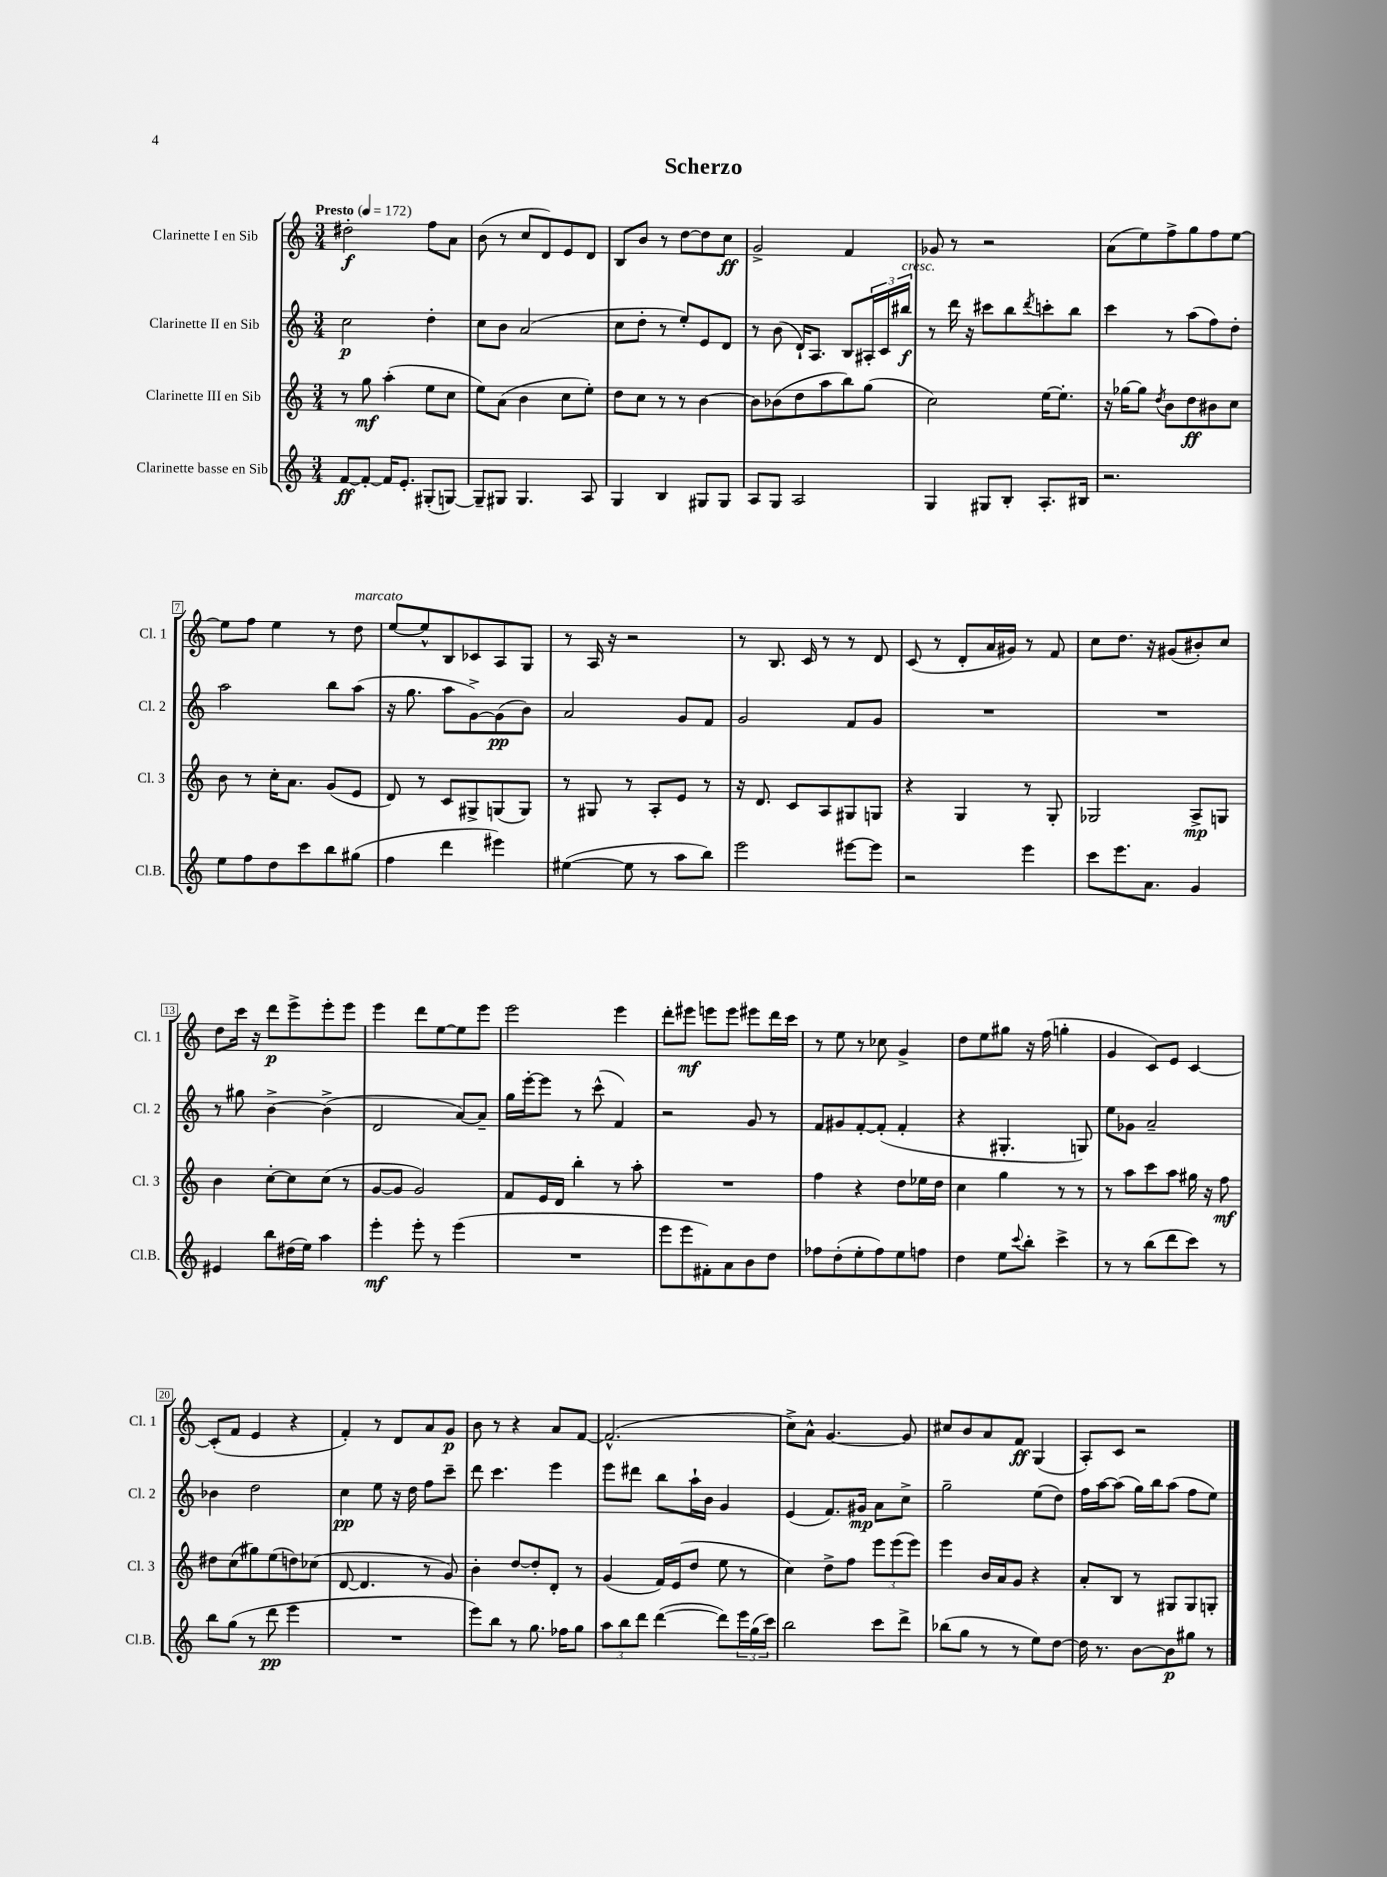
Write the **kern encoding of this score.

**kern	**kern	**kern	**kern
*staff4	*staff3	*staff2	*staff1
*clefG2	*clefG2	*clefG2	*clefG2
*k[]	*k[]	*k[]	*k[]
*M3/4	*M3/4	*M3/4	*M3/4
*MM172	*MM172	*MM172	*MM172
[8f/L	8r	2cc\	2dd#'\
8f'/_J	8gg\	.	.
16f/]LK	(4aa'\	.	.
8.e'/J	.	.	.
(8G#'/L	8ee\L	4dd'\	8ff\L
[8G/J)	8cc\J	.	8a\J
=	=	=	=
8G~/]L	8ee\L)	8cc\L	(8b\
8G#/J	(8a\J	8b\J	8r
4.G#/	4b\	(2a/	8cc/L
.	.	.	8d/)
.	8cc\L	.	8e/
8A/	8ee'\J)	.	8d/J
=	=	=	=
4G/	8dd\L	8cc\L	8B/L
.	8cc\J	8dd'\J	8b/J
4B/	8r	8r	8r
.	8r	8ee'/L)	[8dd\L
8G#/L	[4b\	8e/	8dd\]
8G#/J	.	8d/J	8cc\J
=	=	=	=
8A/L	8b\]L	8r	2g^/
8G/J	(8b-\	(8b\	.
2A/	8dd\	16d`/LK)	.
.	.	8.A/J	.
.	8aa\	.	.
.	8bb\)	8B/L	4f/
.	(8gg\J	24A#'/L	.
.	.	24c/	.
.	.	24bb#/JJ	.
=	=	=	=
4G/	2cc\)	8r	8g-/
.	.	16ddd\	8r
.	.	16r	.
8G#/L	.	8ccc#\L	2r
8B'/J	.	8bb\	.
.	.	8qddd/	.
8.A'/L	[16ee\LK	8ccc'\	.
.	8.ee'\]J	.	.
.	.	8bb\J	.
16B#/Jk	.	.	.
=	=	=	=
2.r	16r	4ccc\	(8a\L
.	[16gg-\LK	.	.
.	8gg-\]J	.	8ee\)
.	8qdd/	.	.
.	8b\L	8r	8ff^\
.	8dd\	(8aa\L	8gg\
.	8b#\	8ff\)	8ff\
.	8cc\J	8dd'\J	[8ee\J
=	=	=	=
8ee\L	8b\	2aa\	8ee\]L
8ff\	8r	.	8ff\J
8dd\	16cc'\LK	.	4ee\
.	8.a\J	.	.
8ccc\	.	.	.
8bb\	(8g/L	8bb\L	8r
(8gg#\J	8e/J	(8aa\J	8dd\
=	=	=	=
4ff\	8d/)	16r	[8ee/L
.	.	8.gg\	.
.	8r	.	8ee^^/]
4ddd\	8c/L	8aa\L	8B/
.	8G#^/	[8g^\)	8c-/
4eee#\)	(8G/	(8g\]	8A/
.	8G/J)	8b\J)	8G/J
=	=	=	=
([4ee#\	8r	2a/	8r
.	8G#/	.	16A/
.	.	.	16r
8ee#\]	8r	.	2r
8r	8A'/L	.	.
8aa\L	8e/J	8g/L	.
8bb\J)	8r	8f/J	.
=	=	=	=
2eee\	16r	2g/	8r
.	8.d/	.	.
.	.	.	8.B/
.	8c/L	.	.
.	.	.	16c/
.	8A/	.	8r
[8eee#\L	8G#/	8f/L	8r
8eee#\]J	8G/J	8g/J	8d/
=	=	=	=
2r	4r	2.r	(8c/
.	.	.	8r
.	4G/	.	8d'/L
.	.	.	16a/L
.	.	.	16g#/JJ)
4eee\	8r	.	8r
.	8G'/	.	8f/
=	=	=	=
8ccc\L	2G-/	2.r	8cc\L
8.eee\	.	.	8.dd\J
8.a\J	.	.	16r
.	.	.	(8g#/L
4g/	8A^/L	.	8b#'/)
.	8G/J	.	8cc/J
=	=	=	=
4e#/	4b\	8r	8dd\L
.	.	8gg#\	16ccc\Jk
.	.	.	16r
8bb\L	[8cc'\L	[4b^\	8ddd\L
(16dd#\L	8cc\]	.	8eee^\
16ee\JJ)	.	.	.
4aa\	(8cc\J	(4b^\]	8eee'\
.	8r	.	8eee\J
=	=	=	=
4eee'\	[8g/L	2d/	4eee\
.	8g/]J	.	.
8eee'\	2g/)	.	8ddd\L
8r	.	.	[8ee\
(4eee\	.	[8a/L)	8ee\]
.	.	8a~/]J	8eee\J
=	=	=	=
2.r	8f/L	16gg\LL	2eee\
.	.	[16eee'\J	.
.	16e/L	8eee\]J	.
.	16d/JJ	.	.
.	4bb'\	8r	.
.	.	(8ccc^^\	.
.	8r	4f/)	4eee\
.	8aa'\	.	.
=	=	=	=
8eee\L	2.r	2r	8ddd'\L
8eee\	.	.	8eee#\J
8f#'\)	.	.	8eee\L
8a\	.	.	8eee\J
8b\	.	8g/	8eee#\L
8dd\J	.	8r	16ddd\L
.	.	.	16ccc\JJ
=	=	=	=
8ff-\L	4ff\	8f/L	8r
(8dd'\	.	8g#/	8ee\
8ee'\	4r	[8f'/	8r
8ff-\)	.	(8f'/]J	8cc-\
8ee\	8dd\L	4f'/	4g^/
8ff\J	16ee-\L	.	.
.	16dd\JJ	.	.
=	=	=	=
4dd\	4cc\	4r	8dd\L
.	.	.	8ee\
8ee\L	4gg\	4.G#'/	8gg#\J
8qqccc/	.	.	.
8bb'\J	.	.	16r
.	.	.	(16ff\
4ccc^\	8r	.	4gg'\
.	8r	8G/)	.
=	=	=	=
8r	8r	8ee\L	4g/
8r	8aa\L	8g-\J	.
(8bb\L	8ccc\	2a~/	8c/L)
8ddd\	8aa\J	.	8e/J
8ccc\J)	16gg#\	.	[4c/
.	16r	.	.
8r	8ff\	.	.
=	=	=	=
8bb\L	8dd#\L	4b-\	(8c'/]L
(8gg\J	(8cc\	.	8f/J
8r	8gg#\)	2dd\	4e/
8ddd\	(8ee\	.	.
4eee\	8dd\)	.	4r
.	(8cc-\J	.	.
=	=	=	=
2.r	[8d/	4cc\	4f'/)
.	4.d/]	.	.
.	.	8ee\	8r
.	.	16r	8d/L
.	.	16dd\	.
.	8r	8ff\L	8a/
.	8g/)	8ccc~\J	8g/J
=	=	=	=
8eee\L)	4b'\	8ddd\	8b\
8bb\J	.	4.ccc\	8r
8r	[8dd/L	.	4r
8.gg\	8dd'/]	.	.
.	8d'/J	4eee\	8a/L
16ff-\LK	.	.	.
8gg\J	8r	.	[8f/J
=	=	=	=
12aa\L	(4g/	8eee\L	(2.f^^/]
12bb\	.	.	.
.	.	8ddd#\J	.
12ddd\J	.	.	.
([4ddd\	16f/LL)	8bb\L	.
.	(16e/J	.	.
.	8dd/J	16aa`\L	.
.	.	16b\JJ	.
8ddd\]L)	8ee\	4g/	.
24eee\L	8r	.	.
(24gg\	.	.	.
24ccc\JJ)	.	.	.
=	=	=	=
2bb\	4cc\)	(4e/	8cc^\L)
.	.	.	8a^^\J
.	8dd^\L	8.f/L)	[4.g/
.	8ff\J	.	.
.	.	16g#/Jk	.
8ccc\L	12eee\L	8a\L	.
.	(12eee\	.	.
8ddd^\J	.	8cc^\J	8g/]
.	12eee\J)	.	.
=	=	=	=
(8bb-\L	4eee\	2gg~\	8cc#/L
8gg\J	.	.	8b/
8r	16b/LL	.	8a/
.	16a/J	.	.
8r	8g/J	.	8f/J
8ee\L)	4r	(8ee\L	(4G/
[8dd\J	.	8dd\J)	.
=	=	=	=
16dd\]	8a'/L	16ff\LL	8A'/L)
8.r	.	[16aa\J	.
.	8B/J	(8aa\]J	8c/J
[8b\L	8r	16gg\LL)	2r
.	.	16bb\J	.
8b\]	8G#/L	(8aa\J	.
8gg#\J	8G#/	8ff\L	.
8r	8G'/J	8ee\J)	.
==	==	==	==
*-	*-	*-	*-
